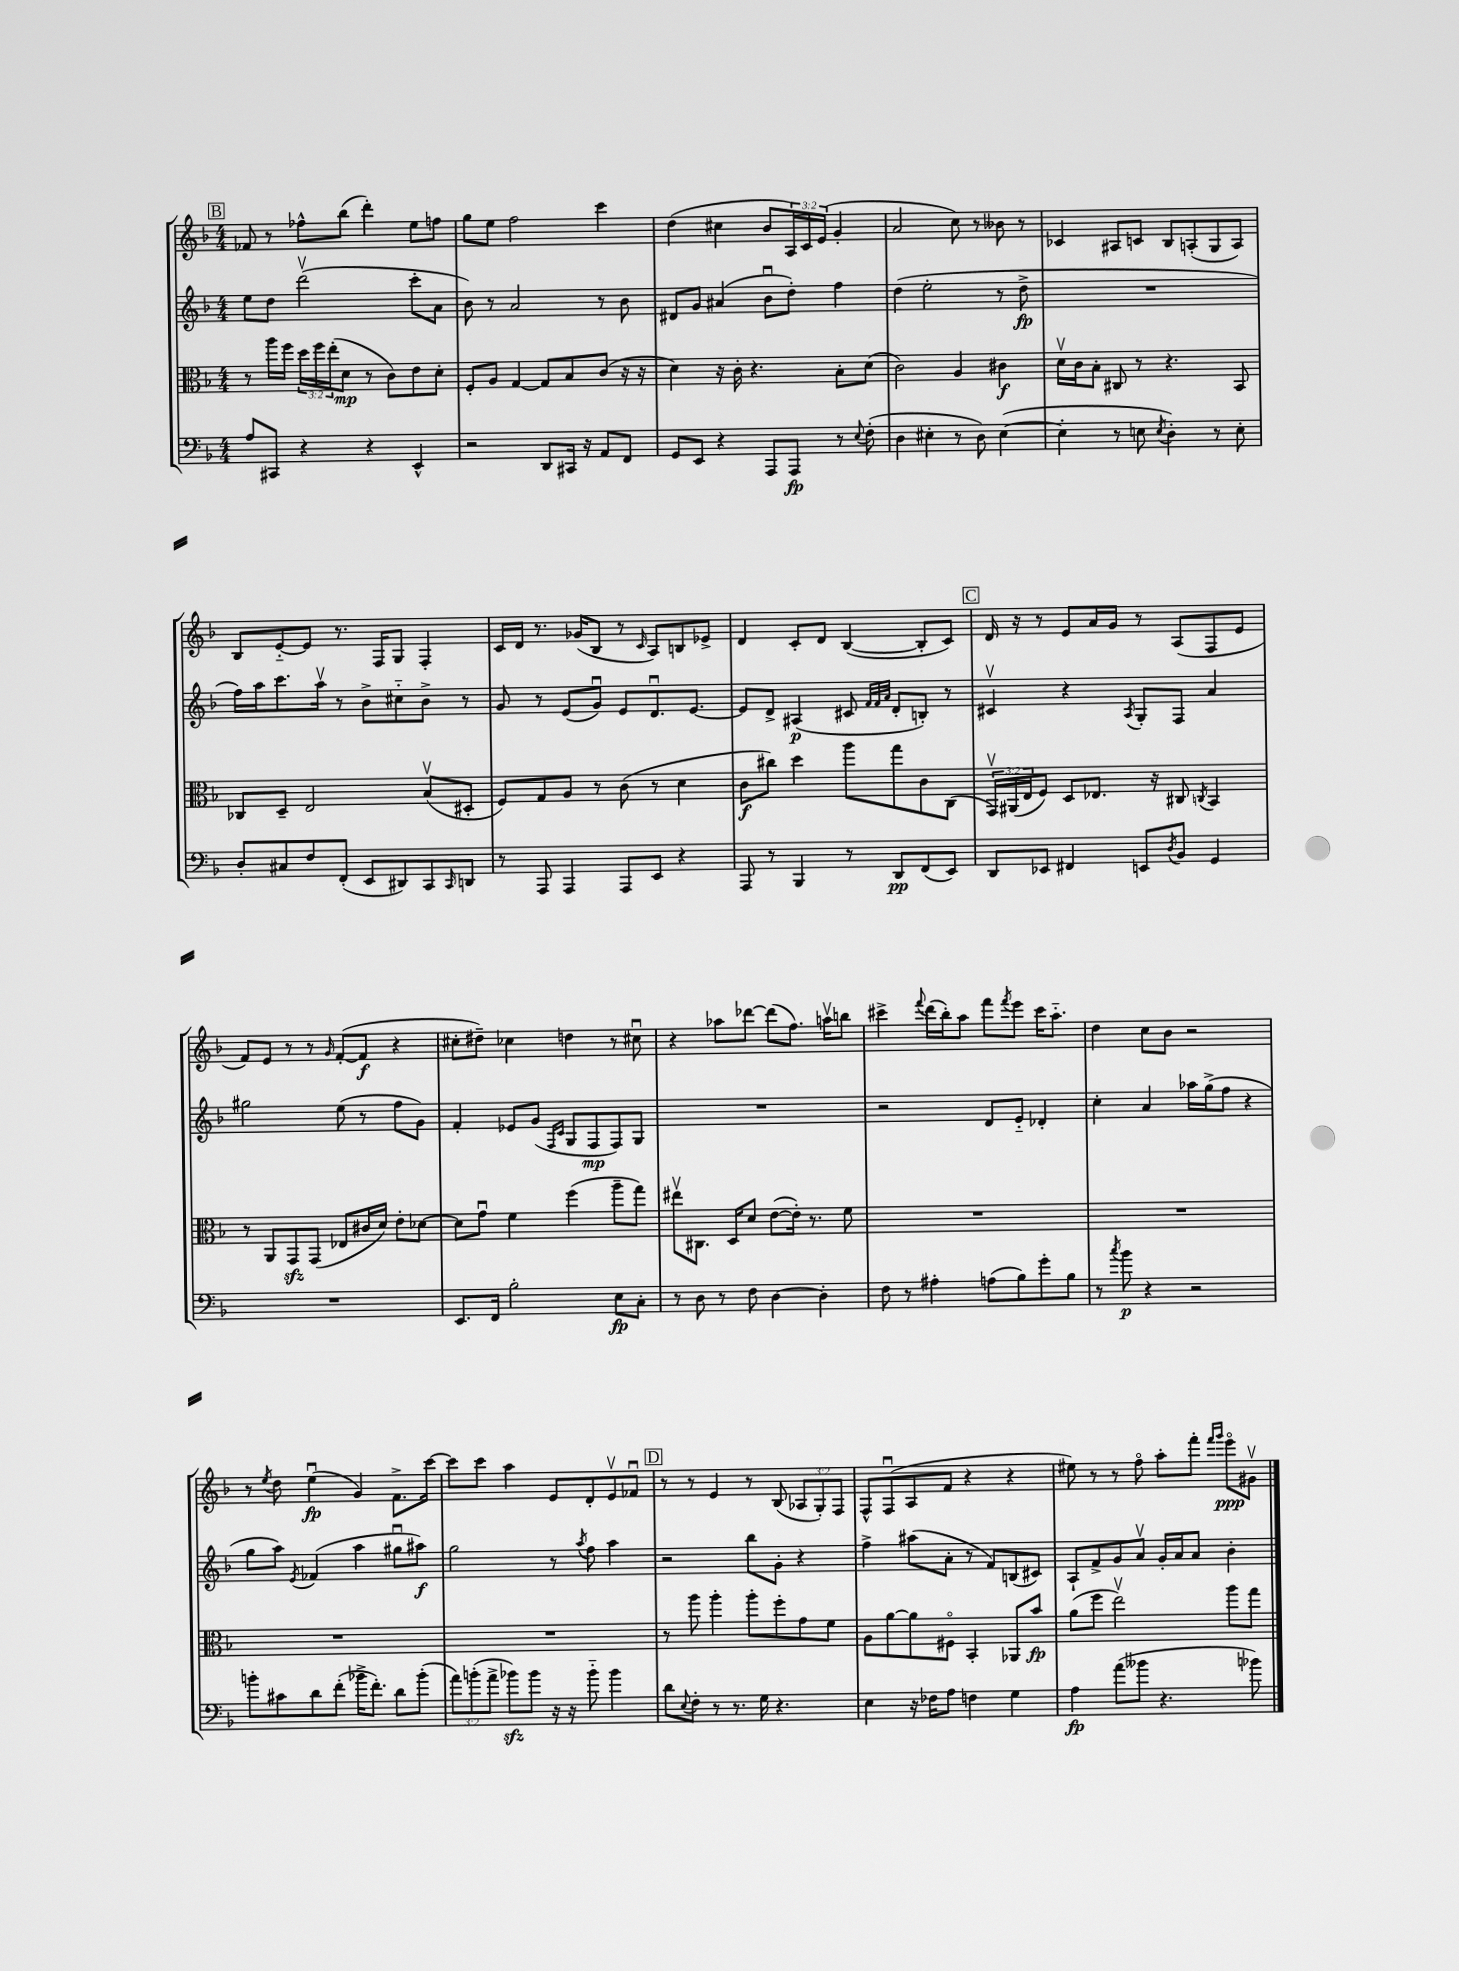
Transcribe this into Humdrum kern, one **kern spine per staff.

**kern	**kern	**kern	**kern
*staff4	*staff3	*staff2	*staff1
*clefF4	*clefC3	*clefG2	*clefG2
*k[b-]	*k[b-]	*k[b-]	*k[b-]
*M4/4	*M4/4	*M4/4	*M4/4
8A	8r	8ee	8f-
8CC#	16aa	8dd	8r
.	16ff	.	.
4r	24dd	(2dddv	8ff-^^
.	24ff	.	.
.	(24ee'	.	.
.	8d	.	(8bb-
4r	8r	.	4ddd')
.	8c)	.	.
4EE^^	8e	8ccc'	8ee
.	8d'	8a	8ff
=	=	=	=
2r	8F'	8b-)	8gg
.	8A	8r	8ee
.	[4G	2a	2ff
8DD	8G]	.	.
16CC#	8B-	.	.
16r	.	.	.
8AA	(8c	8r	4ccc
8FF	16r	8b-	.
.	16r	.	.
=	=	=	=
8GG	4d)	8d#	(4dd
8EE	.	8g	.
4r	16r	(4a#	4cc#
.	16c'	.	.
.	4.r	.	.
8AAA	.	8b-u	8b-
8AAA	.	8dd')	24A)
.	.	.	24c
.	.	.	(24e
8r	8B-'	4ff	4g'
8qqE	.	.	.
(8F'	(8d	.	.
=	=	=	=
4D	2c)	(4dd	2a
4E#'	.	2ee'	.
8r	4A	.	8cc)
8D)	.	.	8r
([4E#	4c#	8r	8b--
.	.	8dd^	8r
=	=	=	=
4E#']	16dv	1r	4c-
.	16c	.	.
.	8B-'	.	.
8r	8C#	.	8A#
8E	8r	.	8c
8qE	.	.	.
4D')	4.r	.	8B-
.	.	.	(8A'
8r	.	.	8G
8E'	8BB-	.	8A)
=	=	=	=
8D'	8C-	16ff)	8B-
.	.	16aa	.
8C#	8D~	8.ccc	[8e'~
8F	2E	.	8e]
.	.	16aav	.
(8FF'	.	8r	8.r
8EE	.	8b-^	.
.	.	.	16F
8DD#)	.	8cc#'~	8G
8CC	(8B-v	8b-^	4F'
16qqCC	.	.	.
8DD	8D#'	8r	.
=	=	=	=
8r	8F)	8g	16c
.	.	.	16d
8AAA	8G	8r	8.r
4AAA	8A	(8e	.
.	.	.	(16g-
.	8r	8gu)	8B-
8AAA	(8c	8e	8r
.	.	.	16qqc
8EE	8r	8.du	8A)
4r	4d	.	8B
.	.	[8.e	.
.	.	.	8e-^
=	=	=	=
8AAA	8c	8e]	4d
8r	8cc#)	8d^	.
4BBB-	4dd	(4A#	8c'
.	.	.	8d
8r	8aa	8c#	([4B-
.	.	32qqf	.
.	.	32qqf	.
.	.	32qqa	.
8DD	8gg	8d'	.
(8FF	8c	8B')	8B-']
8EE)	(8C	8r	8c)
=	=	=	=
8DD	24GGv)	4c#v	16d
.	(24AA#	.	.
.	.	.	16r
.	24E	.	.
8EE-	8F)	.	8r
4FF#	8D	4r	8e
.	8.E-	.	16a
.	.	.	16g
.	.	8qA	.
8EE	.	8G'	8r
.	16r	.	.
8qD	.	.	.
8BB-	8C#	8F	(8A
.	8qC	.	.
4GG	4BB-	4a	8F
.	.	.	8e
=	=	=	=
1r	8r	2gg#	8f)
.	8AA	.	8e
.	8GG	.	8r
.	(8GG	.	8r
.	.	.	16qqg
.	8E-	(8ee	([8f'
.	16c#	8r	8f]
.	16d)	.	.
.	8e'	8ff	4r
.	[8d-	8g)	.
=	=	=	=
8.EE	8d-]	4f'	8cc#'
.	8gu	.	8dd#~)
16FF	.	.	.
2B-'	4f	8e-	4cc-
.	.	(8g	.
.	.	16qqF	.
.	.	16qqc	.
.	(4ff	8G	4dd
.	.	8F	.
8E	8aa~	8F)	8r
8C'	8gg)	8G	8cc#u
=	=	=	=
8r	8ee#v	1r	4r
8D	8.C#	.	.
8r	.	.	8aa-
.	16D	.	.
8F	8d	.	[8ddd-
[4D	([8e	.	(8ddd-]
.	16e'])	.	8.ff)
.	8.r	.	.
4D']	.	.	.
.	.	.	16aav
.	8f	.	8bb
=	=	=	=
8F	1r	2r	4ccc#^
8r	.	.	.
.	.	.	8qqfff
4A#'	.	.	(16ddd
.	.	.	16bb-')
.	.	.	8aa
(8A	.	8d	8fff
.	.	.	8qfff
8B-)	.	8e'~	8eee
8g'	.	4d-'	16ccc#
.	.	.	8.aa'~
8B-	.	.	.
=	=	=	=
8r	1r	4cc'	4dd
8qcc	.	.	.
8b-	.	.	.
4r	.	4a	8cc
.	.	.	8b-
2r	.	16aa-	2r
.	.	(16gg^	.
.	.	8ff	.
.	.	4r	.
=	=	=	=
8b'	1r	8gg	8r
.	.	.	8qee
8c#	.	8aa)	8dd
.	.	8qe	.
8d	.	(4f-	(4eeu
(8f'	.	.	.
16b-^	.	4aa	4g)
8.f')	.	.	.
8d	.	8gg#u	8.f^
(8b-'	.	8aa#)	.
.	.	.	[16ccc
=	=	=	=
12a)	1r	2gg	8ccc]
(12b'	.	.	.
.	.	.	8ccc
12a^	.	.	.
8b-)	.	.	4aa
8b-	.	.	.
16r	.	8r	8e
16r	.	.	.
.	.	8qaa	.
8b-'~	.	8ff	8d'
4b-	.	4aa	8ev
.	.	.	8f-u
=	=	=	=
8d	8r	2r	8r
8qqE	.	.	.
8F'	8aa	.	8r
8r	4aa'	.	4e
8.r	.	.	.
.	8aa'	8bb-	8r
16G	.	.	.
4.r	8ff'	8g'	(8B-
.	8g	4r	12A-
.	.	.	12G')
.	8f	.	.
.	.	.	12F
=	=	=	=
4E	8A	4ff^	8F^^
.	[8a	.	(8Fu
16r	8a]	(8aa#	8A
16F-	.	.	.
8A	8F#o	8a'	8f
4F	4BB-'	8r	4r
.	.	8f)	.
4G	8AA-	(8B	4r
.	8b-	8c#)	.
=	=	=	=
4A	(8a	8A`	8ee#)
.	8ff	8f^	8r
(8a	2eev)	8g	8r
8b--	.	8av	8ffo
4.r	.	16g'	8aa'
.	.	16a	.
.	.	8a	8fff'
.	.	.	16qqfff
.	.	.	16qqggg
.	8aa	4b-'	8eeeo
8b-)	8gg	.	8g#v
==	==	==	==
*-	*-	*-	*-
